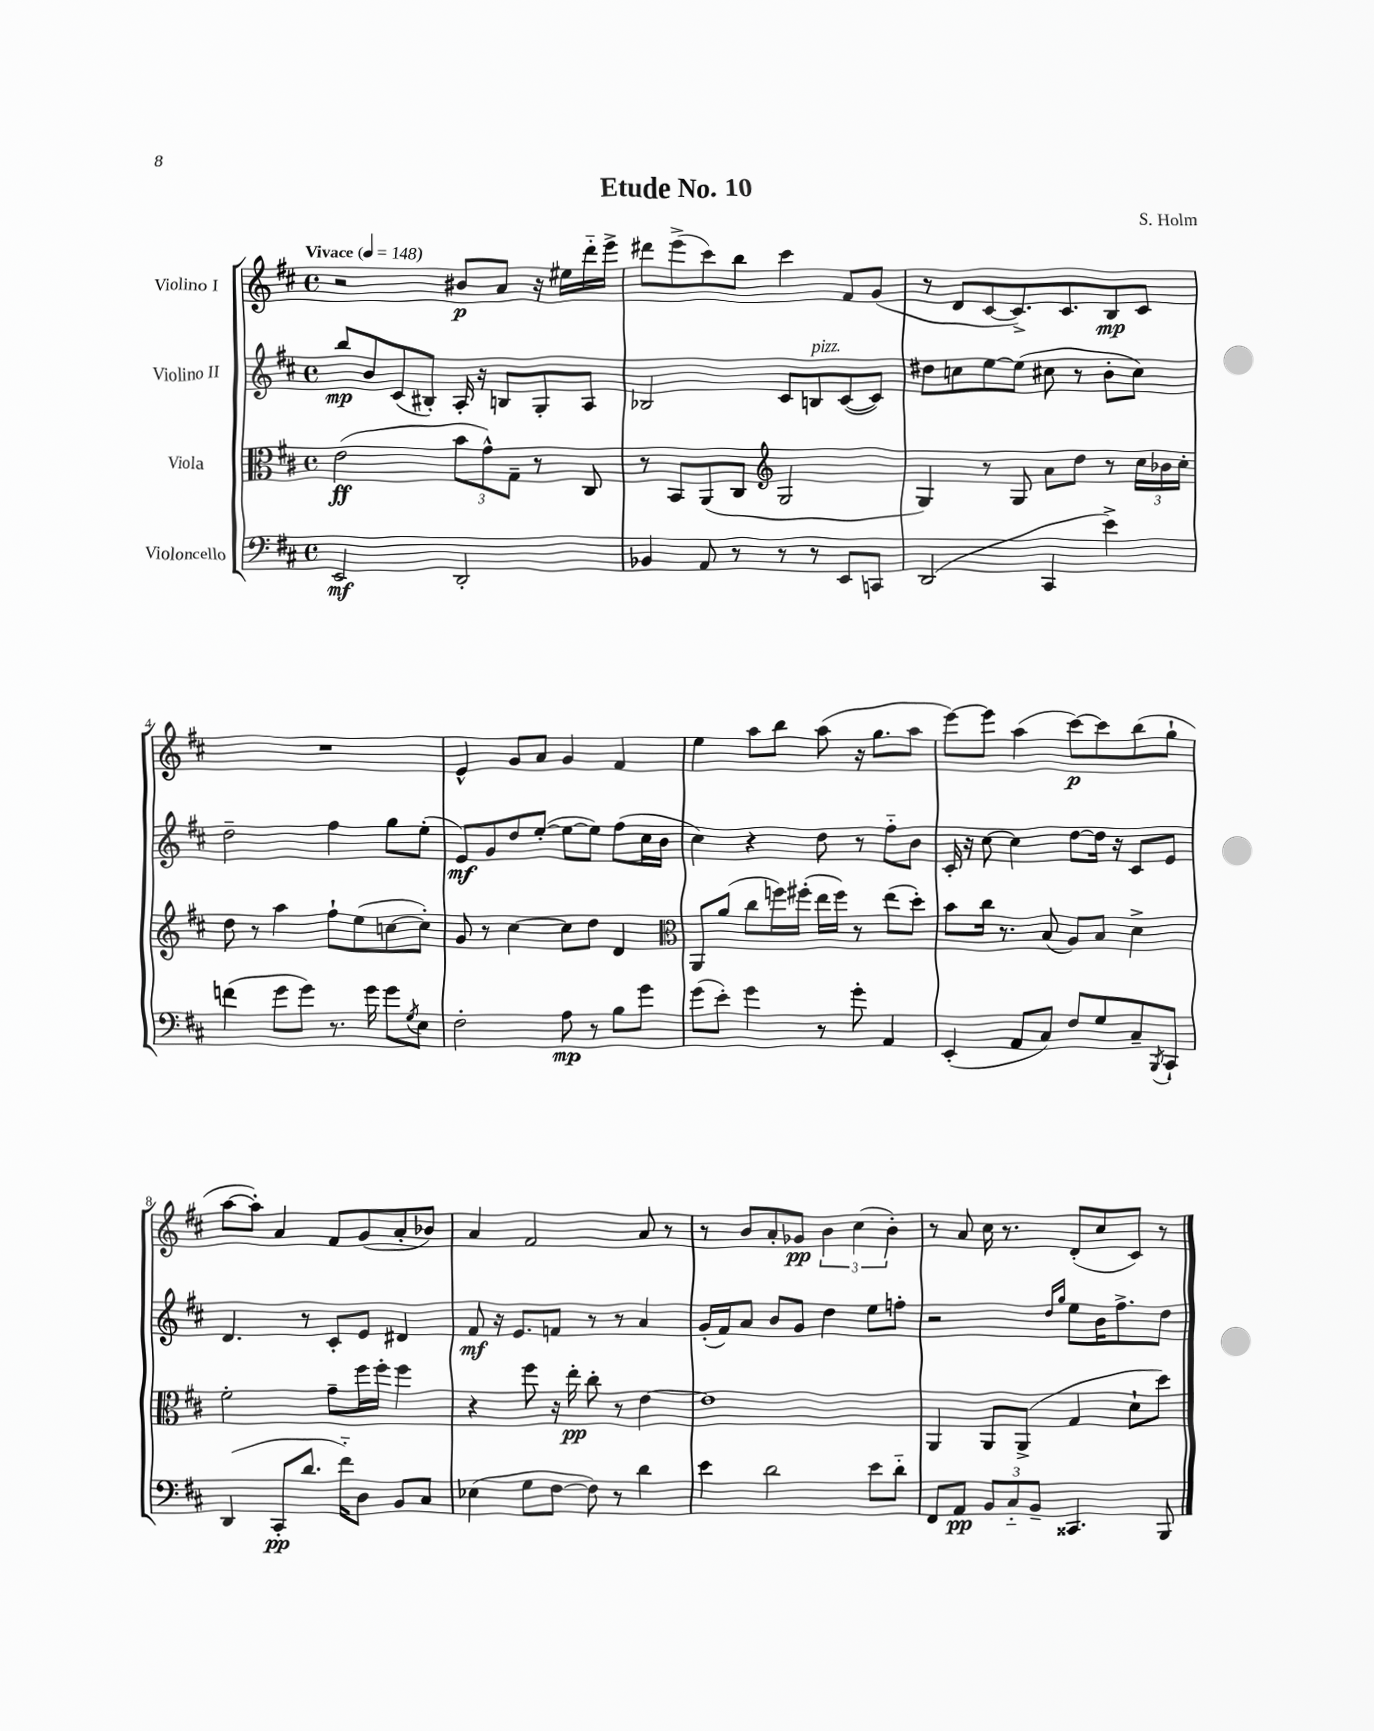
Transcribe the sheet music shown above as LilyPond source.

\header { title = "Etude No. 10" composer = "S. Holm" }
<<
\new StaffGroup <<
\new Staff = "s0" \with { instrumentName = "Violino I" } {
    \clef treble \key d \major \defaultTimeSignature \time 4/4 \tempo "Vivace" 4 = 148
    r2 bis'8\p a'8 r16 eis''16 d'''16-_ e'''16-> |
    dis'''8 e'''8->( cis'''8) b''8 cis'''4 fis'8 g'8( |
    r8 d'8 cis'8~ cis'8.->) cis'8. b8\mp cis'8 |
    R1 |
    e'4-^ g'8 a'8 g'4 fis'4 |
    e''4 a''8 b''8 a''8( r16 g''8. a''8 |
    e'''8~) e'''8 a''4( cis'''8~\p) cis'''8 b''8( g''8-! |
    a''8~ a''8-.) a'4 fis'8 g'8( a'8-. bes'8) |
    a'4 fis'2 a'8 r8 |
    r8 b'8 a'8-. ges'8\pp \tuplet 3/2 { b'4 cis''4( b'4-.) } |
    r8 a'8 cis''16 r8. d'8-.( cis''8 cis'8) r8 \bar "|." |
}
\new Staff = "s1" \with { instrumentName = "Violino II" } {
    \clef treble \key d \major \defaultTimeSignature \time 4/4
    b''8\mp b'8 cis'8( bis8-.) a16-. r16 b8 g8-. a8 |
    bes2 cis'8 b8^\markup { \italic "pizz." } cis'8~( cis'8) |
    dis''8 c''8 e''8~ e''8( cis''8 r8 b'8-. cis''8) |
    d''2-- fis''4 g''8 e''8-.( |
    e'8\mf) g'8 d''8 e''8~-.( e''8~ e''8) fis''8( cis''16 b'16 |
    cis''4) r4 d''8 r8 fis''8-_ b'8 |
    cis'16-. r16 cis''8~ cis''4 d''8~ d''16 r16 cis'8 e'8 |
    d'4. r8 cis'8-. e'8 dis'4 |
    fis'8\mf r16 e'8. f'8 r8 r8 a'4 |
    g'16-.( fis'16) a'8 b'8 g'8 d''4 e''8 f''8-. |
    r2 \grace { d''16 g''16 } e''8 b'16 fis''8.-> d''8 \bar "|." |
}
\new Staff = "s2" \with { instrumentName = "Viola" } {
    \clef alto \key d \major \defaultTimeSignature \time 4/4
    e'2\ff( \tuplet 3/2 { b'8 g'8-^) g8-- } r8 cis8 |
    r8 b,8 a,8( cis8 \clef treble g2 |
    g4) r8 g8 a'8 d''8 r8 \tuplet 3/2 { cis''16 bes'16 cis''16-. } |
    d''8 r8 a''4 fis''8-! e''8( c''8~ c''8-.) |
    g'8 r8 cis''4~ cis''8 d''8 d'4 |
    \clef alto a,8 a'8( cis''8 f''16) fis''16-.( e''16 fis''16) r8 e''8( d''8-.) |
    b'8 cis''16 r8. b8( a8) b8 d'4-> |
    fis'2-. g'8-- fis''16 fis''16-. fis''4 |
    r4 fis''8 r16 e''16-.\pp cis''8-. r8 e'4~ |
    e'1 |
    a,4 a,8 a,8->( g4 d'8-! d''8) \bar "|." |
}
\new Staff = "s3" \with { instrumentName = "Violoncello" } {
    \clef bass \key d \major \defaultTimeSignature \time 4/4
    e,2\mf d,2-. |
    bes,4 a,8 r8 r8 r8 e,8 c,8 |
    d,2( cis,4 e'4->) |
    f'4( g'8 g'8) r8. g'16 g'8 \acciaccatura { g8 } e8 |
    fis2-. a8\mp r8 b8 g'8 |
    g'8( e'8-.) g'4 r8 g'8-. a,4 |
    e,4-.( a,8 cis8) fis8 g8 cis8-- \acciaccatura { b,,8 } cis,8-! |
    d,4( cis,8-.\pp d'8. fis'16-_) d8 b,8 cis8 |
    ees4( g8 fis8~ fis8) r8 d'4 |
    e'4 d'2 e'8 d'8-_ |
    fis,8 a,8\pp \tuplet 3/2 { b,8 cis8-_ b,8-- } cisis,4. b,,8 \bar "|." |
}
>>
>>
